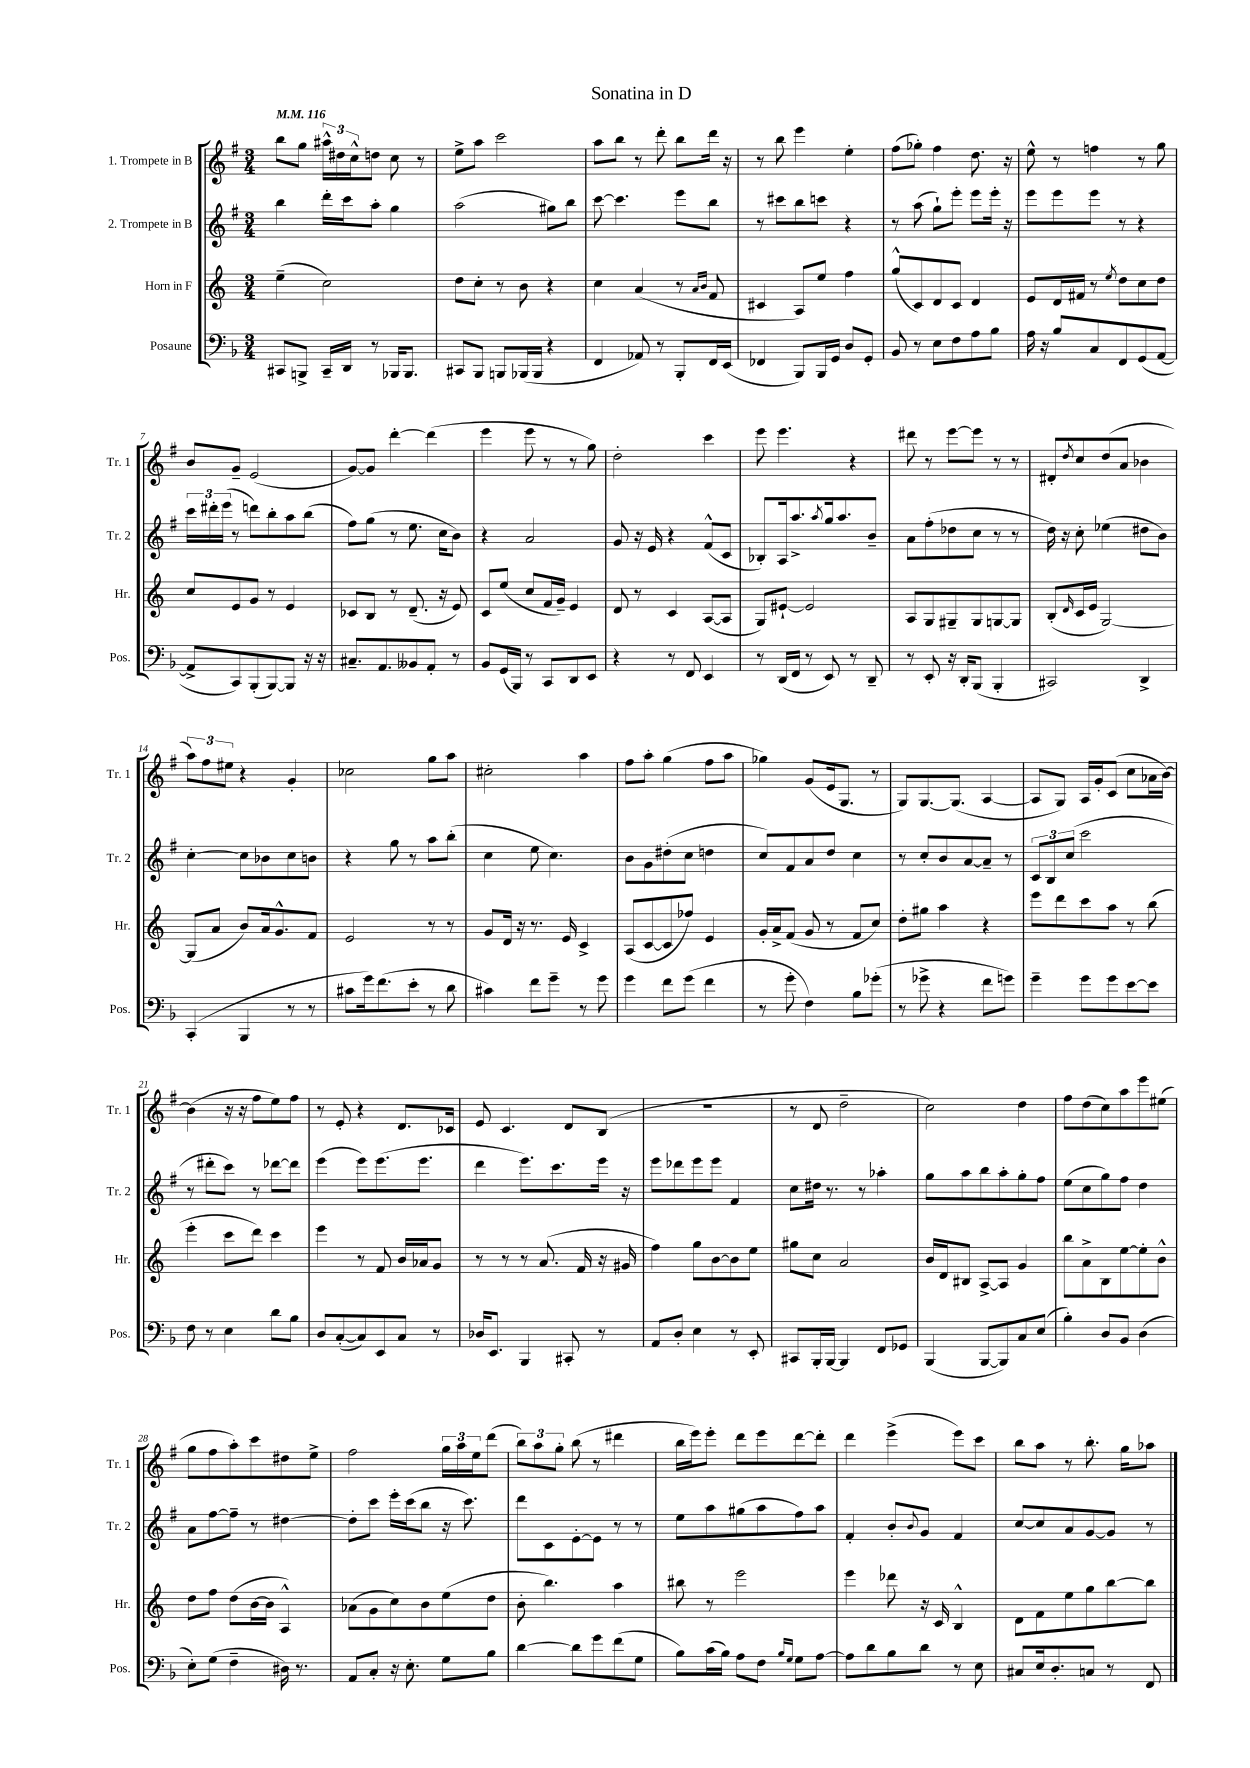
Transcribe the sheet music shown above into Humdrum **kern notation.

**kern	**kern	**kern	**kern
*part4	*part3	*part2	*part1
*staff4	*staff3	*staff2	*staff1
*I"Posaune	*I"Horn in F	*I"2. Trompete in B	*I"1. Trompete in B
*I'Pos.	*I'Hr.	*I'Tr. 2	*I'Tr. 1
*clefF4	*clefG2	*clefG2	*clefG2
*k[b-]	*k[]	*k[f#]	*k[f#]
*M3/4	*M3/4	*M3/4	*M3/4
*MM116	*MM116	*MM116	*MM116
=1	=1	=1	=1
8CC#X/L	(4ee~\	4bb\	8bb\L
8BBBn^/J	.	.	8gg\J
16CC#~/LL	2cc\)	16ddd'\LL	24aa#X^^\LL
.	.	.	24dd#X\
16DD/JJ	.	16ccc\J	.
.	.	.	24cc^^\J
8r	.	8aa'\J	8ddn\J
16BBB-X/KL	.	4gg\	8cc\
8.BBB-/J	.	.	.
.	.	.	8r
=2	=2	=2	=2
8CC#X/L	8dd\L	(2aa\	8ee^\L
8BBB-/J	8cc'\J	.	8aa\J
8BBBn/L	8r	.	2ccc\
(16BBB-X/L	8b\	.	.
16BBB-/JJ	.	.	.
4r	4r	8gg#X\L)	.
.	.	8bb\J	.
=3	=3	=3	=3
4FF/	4cc\	[8ccc\	8aa\L
.	.	4.ccc\]	8bb\J
8AA-X/)	(4a/	.	8r
8r	.	.	8ddd'\
8BBB-'/L	8r	8eee\L	8bb\L
.	16qqa/LL	.	.
.	16qqb/JJ	.	.
16FF/L	8f/	8bb\J	16ddd\Jk
(16EE/JJ	.	.	16r
=4	=4	=4	=4
4FF-X/	4c#X/	8r	8r
.	.	8ccc#X\L	8bb\
8BBB-/L)	8A/L)	8bb\	4eee\
16BBB-/L	8ee/J	8cccn\J	.
16GG/JJ	.	.	.
8D/L	4ff\	4r	4ee'\
8GG'/J	.	.	.
=5	=5	=5	=5
8BB-/	(8gg^^/L	8r	(8ff#\L
8r	8c/)	(8aa\	8gg-X'\J)
8E\L	8d/	8gg`\L)	4ff#\
8F\	8c/J	8eee'\J	.
8A\	4d/	8eee\L	8.dd\
8B-\J	.	16eee'\Jk	.
.	.	16r	16r
=6	=6	=6	=6
16A\	8e/L	8eee\L	8ee^^\
16r	.	.	.
8B-/L	16d/L	8eee\	8r
.	16f#X/JJ	.	.
8C/	8r	8eee\J	4ffn\
.	8qee/	.	.
8FF/	8dd\L	8r	.
(8GG/	8cc\	4r	8r
[8AA/J	8dd\J	.	8gg\
!!LO:LB:g=z
=7	=7	=7	=7
8AA^/L]	8cc/L	24ccc\LL	8b/L
.	.	24ddd#X'\	.
.	.	(24eee\JJ	.
8CC/)	8e/	8r	8g~/J
(8BBB-'/	8g/J	8dddn\L)	(2e/
[8BBB-/)	8r	8bb'\	.
8BBB-/J]	4e/	8aa\	.
16r	.	(8bb\J	.
16r	.	.	.
=8	=8	=8	=8
8.C#X~/L	8c-X/L	8ff#\L)	[8g/L)
.	8B/J	(8gg\J	8g/J]
8.AA/	.	.	.
.	8r	8r	[4ddd'\
8BB--X/	(8.d~/	8.ee\	.
8AA'/J	.	.	(4ddd\]
.	16r	16cc\KL	.
8r	8e/)	8b\J)	.
=9	=9	=9	=9
8BB-/L	8c/L	4r	4eee\
(16GG/L	(8ee/J	.	.
16BBB-/JJ)	.	.	.
8r	8cc/L	2a/	8eee\
8CC/L	16f/L	.	8r
.	16g~/JJ)	.	.
8DD/	4e/	.	8r
8EE/J	.	.	8gg\)
=10	=10	=10	=10
4r	8d/	8g/	2dd'\
.	8r	16r	.
.	.	16e/	.
8r	4c/	4r	.
8FF/	.	.	.
4EE/	([8A/L	(8f#^^/L	4ccc\
.	8A/J]	8c/J	.
=11	=11	=11	=11
8r	8G/L)	8B-X'/L)	8eee\
(16DD/LL	[8e#X`/J	16A/k	4.eee\
16FF/JJ	.	8.aa^/	.
8r	2e#/]	.	.
.	.	8qaa/	.
8EE/)	.	16gg/k	.
.	.	8.aa/	.
8r	.	.	4r
8DD~/	.	8b~/J	.
=12	=12	=12	=12
8r	8A/L	8a\L	8ddd#X\
8EE'/	8G/	(8ff#'\	8r
16r	8G#X~/	8dd-X\	[8eee\L
16DD'/KL	.	.	.
(8BBB-/J	8G#/	8cc\J	8eee\J]
4BBB-'/	[8Gn/	8r	8r
.	8G/J]	8r	8r
=13	=13	=13	=13
2CC#X/)	(8B'/L	16dd\)	8d#X'/L
.	.	16r	.
.	16qqd/	.	8qdd/
.	16c/L	8cc'\	8cc/
.	16e/JJ	.	.
.	[2G/)	(4ee-X\	(8dd/
.	.	.	8a/J
4DD^/	.	8dd#X\L	4b-X\
.	.	8b\J)	.
!!LO:LB:g=z
=14	=14	=14	=14
(4CC'/	(8G/L]	[4cc'\	12aa\L)
.	.	.	12ff#\
.	8a/J	.	.
.	.	.	12ee#X\J
4BBB-/	8b/L)	8cc\L]	4r
.	16a/k	8b-X\	.
.	8.g^^/	.	.
8r	.	8cc\	4g'/
8r	8f/J	8bn\J	.
=15	=15	=15	=15
8c#X\L	2e/	4r	2cc-X\
16g\k)	.	.	.
(8.f\	.	.	.
.	.	8gg\	.
8e'\J	.	8r	.
8r	8r	8aa\L	8gg\L
8d\	8r	(8bb'\J	8aa\J
=16	=16	=16	=16
4c#X\)	8g/L	4cc\	2cc#X'\
.	16d/Jk	.	.
.	16r	.	.
8f\L	8.r	8ee\	.
8g~\J	.	4.cc\)	.
.	16e/	.	.
8r	4c^/	.	4aa\
8g\	.	.	.
=17	=17	=17	=17
4g\	(8A/L	8b\L	8ff#\L
.	[8c/	8g\	8aa'\J
8f\L	8c/]	(8dd#X'\	(4gg\
(8g\J	8ff-X/J)	8cc\J	.
4f\	4e/	4ddn\	8ff#\L
.	.	.	8aa\J
=18	=18	=18	=18
8r	16g'/LL	8cc/L)	4gg-X\)
.	16a^/J	.	.
8g'\	(8f/J	8f#/	.
4F\)	8g/	8a/	(8g/L
.	8r	8dd/J	16e/k
.	.	.	8.G/J
8B-\L	8f/L	4cc\	.
(8g-X'\J	8cc/J)	.	8r
=19	=19	=19	=19
8r	8dd'\L	8r	8G/L)
8g-X^\	8gg#X\J	8cc'/L	[8.G/
4r	4aa\	8b/	.
.	.	.	(8.G/J]
.	.	[8a/	.
8f\L	4r	8a~/J]	[4A/
8gn\J)	.	8r	.
=20	=20	=20	=20
4g~\	8eee\L	12c/L	8A/L]
.	.	12B/	.
.	8ddd\	.	8G/J)
.	.	(12cc/J	.
8g\L	8ccc\	2ccc\	16A/LL
.	.	.	16g'/J
8g\	8aa\J	.	(8c/J
[8e\	8r	.	8cc\L
8e\J]	(8bb\	.	16a-X\L
.	.	.	[16b\JJ)
!!LO:LB:g=z
=21	=21	=21	=21
8F\	4eee'\	8r	(4b\]
8r	.	8ddd#X'\L	.
4E\	8ccc\L	8ccc\J)	16r
.	.	.	16r
.	8ddd\J)	8r	8ff#\L
8d\L	4ccc\	[8ddd-X\L	8ee\)
8B-\J	.	8ddd-\J]	8ff#\J
=22	=22	=22	=22
8D/L	4eee\	(4eee\	8r
([8C'/	.	.	8e'/
8C/])	8r	8eee\L)	4r
8EE/	8f/	(8.eee\	.
8C/J	16b/LL	.	8.d/L
.	16a-X/J	8.eee\J	.
8r	8g/J	.	.
.	.	.	16c-X/Jk
=23	=23	=23	=23
16D-X/KL	8r	4ddd\	8e/
8.EE/J	.	.	.
.	8r	.	4.c/
4BBB-/	8r	8.eee\L)	.
.	(8.a/	.	.
.	.	8.ccc\	.
8CC#X'/	.	.	8d/L
.	16f/	.	.
8r	16r	16eee\Jk	(8B/J
.	16g#X/	16r	.
=24	=24	=24	=24
8AA/L	4ff\)	8eee\L	2.r
8D'/J	.	8ddd-X\	.
4E\	8gg\L	8eee\	.
.	[8b\	8eee\J	.
8r	8b\]	4f#/	.
8EE'/	8ee\J	.	.
=25	=25	=25	=25
8CC#X/L	8gg#X\L	8cc\L	8r
16BBB-'/L	8cc\J	16dd#X\Jk	8d/
[16BBB-/JJ	.	8.r	.
4BBB-/]	2a/	.	2dd~\
.	.	8r	.
8FF/L	.	4aa-X'\	.
8GG-X/J	.	.	.
=26	=26	=26	=26
(4BBB-/	16b/LL	8gg\L	2cc\)
.	16d/J	.	.
.	8B#X/J	8aa\	.
[8BBB-/L	[8A^/L	8bb\	.
8BBB-/])	8A/J]	8aa'\	.
8C/	4g/	8gg'\	4dd\
(8E/J	.	8ff#\J	.
=27	=27	=27	=27
4B-'\)	8bb\L	(8ee\L	8ff#\L
.	8a^\	8cc\	(8dd\
8D/L	8B\	8gg\)	8cc\)
8BB-/J	[8ee\	8ff#\J	8aa\
(4D\	8ee'\]	4dd\	8eee\
.	8b^^\J	.	(8ee#X\J
!!LO:LB:g=z
=28	=28	=28	=28
8E'\L)	8dd\L	8a\L	8gg\L
(8G\J	8ff\J	[8ff#\	8ff#\
4F~\	(8dd\L	8ff#~\J]	8aa'\)
.	[16b\L	8r	8ccc\
.	16b\JJ]	.	.
16D#X\)	4A^^/)	[4dd#X\	8dd#X\
8.r	.	.	.
.	.	.	8ee^\J
=29	=29	=29	=29
8AA/L	(8a-X\L	8dd#'\L]	2ff#\
8C'/J	8g\	8ccc\J	.
16r	8cc\)	16eee'\LL	.
8.E'\	.	(16ccc\J	.
.	8b\	8bb\J	.
8G\L	(8ee\	16r	24gg\LL
.	.	.	24aa\
.	.	8.ccc\)	.
.	.	.	24ee\J
8B-\J	8dd\J	.	(8ddd\J
=30	=30	=30	=30
[4d\	8b'\	8ddd\L	12bb\L)
.	.	.	12aa\
.	4.bb\)	8c\	.
.	.	.	12gg'\J
8d\L]	.	[8e'\	(8bb\
8g\	.	8e\J]	8r
(8f\	4aa\	8r	4ddd#X\
8G\J	.	8r	.
=31	=31	=31	=31
8B-\L)	8bb#X\	8ee\L	16bb\LL
.	.	.	16eee\J)
(16c\L	8r	8aa\	8eee'\J
16B-\JJ)	.	.	.
8A\L	2eee\	(8gg#X\	8ddd\L
8F\J	.	8aa\	8eee\
16qqB-/LL	.	.	.
16qqG/JJ	.	.	.
8G\L	.	8ff#\)	[8ddd\
[8A\J	.	8aa\J	8ddd'\J]
=32	=32	=32	=32
8A\L]	4eee\	4f#'/	4ddd\
8d\	.	.	.
8B-\	8ddd-X\	8b'/L	(4eee^\
.	.	8qqb/	.
8d\J	16r	8g/J	.
.	16c/	.	.
8r	4B^^/	4f#/	8eee\L)
8E\	.	.	8ccc\J
=33	=33	=33	=33
8C#X/L	8d\L	[8cc/L	8bb\L
16E/k	8f\	8cc/]	8aa\J
8.D'/	.	.	.
.	8ee\	8a/	8r
8Cn/J	8gg\	[8g/	8.bb'\
8r	[8bb\	8g/J]	.
.	.	.	16gg\KL
8FF/	8bb\J]	8r	8aa-X\J
==	==	==	==
*-	*-	*-	*-
